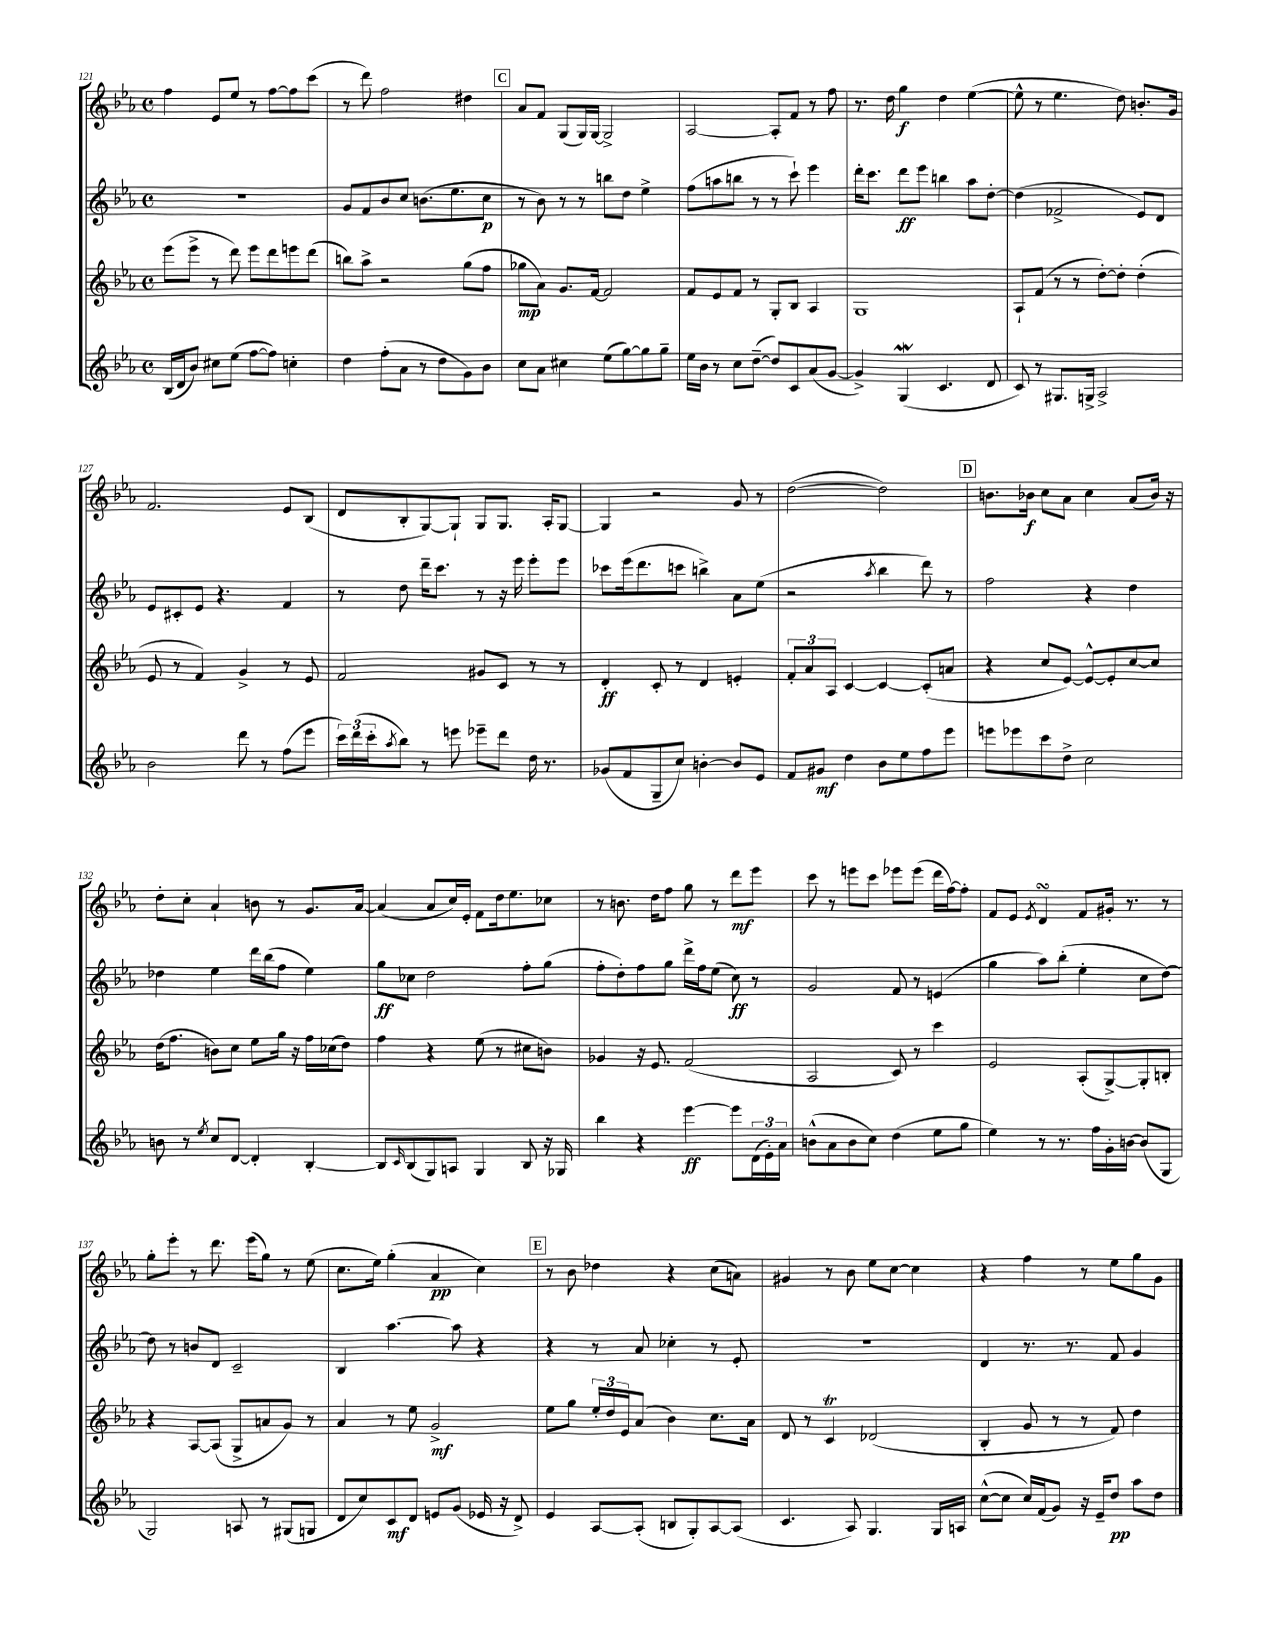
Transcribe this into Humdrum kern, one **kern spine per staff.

**kern	**kern	**kern	**kern
*staff4	*staff3	*staff2	*staff1
*clefG2	*clefG2	*clefG2	*clefG2
*k[b-e-a-]	*k[b-e-a-]	*k[b-e-a-]	*k[b-e-a-]
*M4/4	*M4/4	*M4/4	*M4/4
*met(c)	*met(c)	*met(c)	*met(c)
(16B-	(8eee-	1r	4ff
16d	.	.	.
8b-)	8eee-^	.	.
8cc#	8r	.	8e-
(8ee-	8ddd)	.	8ee-
[8ff	8eee-	.	8r
8ff])	8ddd	.	[8ff
4cc'	8eee	.	8ff]
.	(8ddd	.	(8ccc
=	=	=	=
4dd	8bb)	8g	8r
.	8aa-^	8f	8ddd)
(8ff'	2r	8b-	2ff
8a-	.	8cc	.
8r	.	(8.b	.
8dd	.	.	.
.	.	8.ee-	.
8g)	(8gg	.	4dd#
8b-	8ff	8cc	.
=	=	=	=
8cc	8gg-	8r	8a-
8a-	8a-)	8b-)	8f
4cc#	8.g	8r	(8G
.	.	8r	16G)
.	[16f	.	[16G
(8ee-	2f]	8bb	2G^]
[8gg)	.	8dd	.
8gg]	.	4ee-^	.
8gg~	.	.	.
=	=	=	=
16ee-	8f	(8ff	[2A-
16b-	.	.	.
8r	8e-	8aa	.
8cc	8f	8bb	.
([8dd~	8r	8r	.
8dd])	8G'	8r	8A-']
8c	8B-	8ccc`)	8f
(8a-	4A-	4eee-	8r
[8g	.	.	8ff
=	=	=	=
4g^])	1G	16ddd'	8.r
.	.	8.ccc	.
.	.	.	16dd
(4G	.	8ddd	4gg
.	.	8eee-	.
4.c	.	4bb	4dd
.	.	8aa-	([4ee-
8d	.	[8dd'	.
=	=	=	=
8c)	8A-`	(4dd]	8ee-^^]
8r	(8f	.	8r
8.G#	8r	2f-^	4.ee-
.	8r	.	.
16G^	.	.	.
2A-^	[8dd')	.	.
.	8dd']	.	8dd)
.	(4dd'	8e-)	8.b'
.	.	8d	.
.	.	.	16g
=	=	=	=
2b-	8e-	8e-	2.f
.	8r	8c#'	.
.	4f)	8e-	.
.	.	4.r	.
8ddd	4g^	.	.
8r	.	.	.
(8ff	8r	4f	8e-
8eee-	8e-	.	(8B-
=	=	=	=
24ccc)	2f	8r	8d
(24ddd	.	.	.
24ccc'	.	.	.
8qaa-	.	.	.
8bb-)	.	8dd	8B-'
8r	.	16ddd~	[8G)
.	.	8.ccc	.
8eee	.	.	8G`]
8eee-~	8g#	8r	8G
8ddd	8c	16r	8.G
.	.	16eee-	.
16dd	8r	8eee-'	.
8.r	.	.	16A-'
.	8r	8eee-	[8G
=	=	=	=
(8g-	4d'	8ccc-	4G]
8f	.	(16eee-	.
.	.	8.ddd	.
8G~	8c'	.	2r
8cc)	8r	8ccc	.
[4b'	4d	4bb^)	.
8b]	4e'	8a-	8g
8e-	.	(8ee-	8r
=	=	=	=
8f	12f'	2r	([2dd
.	12a-	.	.
8g#	.	.	.
.	12A-	.	.
4dd	[4c	.	.
.	.	8qaa-	.
8b-	4c_	4bb-	2dd])
8ee-	.	.	.
8ff	(8c']	8ddd)	.
8eee-	8a	8r	.
=	=	=	=
8eee	4r	2ff	8.b
8eee-	.	.	.
.	.	.	16b-
8ccc	8cc	.	8cc
8dd^	[8e-)	.	8a-
2cc	8e-^^_	4r	4cc
.	8e-']	.	.
.	[8cc	4dd	(8a-
.	8cc]	.	16b-)
.	.	.	16r
=	=	=	=
8b	(16dd	4dd-	8dd'
.	8.ff	.	.
8r	.	.	8cc'
8qee-	.	.	.
8cc	8b)	4ee-	4a-`
[8d	8cc	.	.
4d']	8ee-	16ddd	8b
.	.	(16bb-	.
.	16gg	8ff	8r
.	16r	.	.
[4B-'	16ff	4ee-)	8.g
.	(16cc-	.	.
.	8dd)	.	.
.	.	.	[16a-
=	=	=	=
8B-]	4ff	8gg	(4a-]
16qqc	.	.	.
(8B-	.	8cc-	.
8G)	4r	2dd	8a-
8A	.	.	16cc)
.	.	.	16e-'
4G	(8ee-	.	8f
.	8r	.	16dd
.	.	.	8.ee-
8B-	8cc#	8ff'	.
16r	8b)	(8gg	8cc-
16G-	.	.	.
=	=	=	=
4bb-	4g-	8ff'	8r
.	.	8dd')	8.b
4r	16r	8ff	.
.	8.e-	.	16dd
.	.	8gg	8ff
[4eee-	(2f	16ddd^	8gg
.	.	16ff	.
.	.	(8ee-	8r
8eee-]	.	8cc)	8ddd
(24d	.	8r	8eee-
24e-')	.	.	.
24a-	.	.	.
=	=	=	=
(8b^^	2A-	2g	8ccc
8a-	.	.	8r
8b	.	.	8eee
8cc)	.	.	8ccc
(4dd	8c)	8f	8eee-
.	8r	8r	(8eee-
8ee-	4ccc	(4e	16ddd
.	.	.	[16ff)
8gg	.	.	8ff']
=	=	=	=
4ee-)	2e-	4gg	8f
.	.	.	8e-
.	.	.	8qe-
8r	.	8aa-)	4d
8.r	.	(8bb-'	.
.	(8A-'	4ee-'	8f
16ff	.	.	.
16g'	[8G^)	.	16g#'
[16b	.	.	8.r
(8b]	8G']	8cc	.
8G	8B'	[8dd)	8r
=	=	=	=
2G)	4r	8dd]	8gg'
.	.	8r	8eee-'
.	[8A-	8b	8r
.	(8A-]	8d	8.ddd
8A	8G^	2c~	.
.	.	.	(16eee-
8r	8a	.	8gg)
(8G#	8g)	.	8r
8G	8r	.	(8ee-
=	=	=	=
8d	4a-	4B-	8.cc
8cc)	.	.	.
.	.	.	16ee-)
8c	8r	[4.aa-	(4gg'
8d	8ee-	.	.
8e	2g^	.	4a-
(8g	.	8aa-]	.
16e-	.	4r	4cc)
16r	.	.	.
8d^)	.	.	.
=	=	=	=
4e-	8ee-	4r	8r
.	8gg	.	8b-
[8A-	24ee-'	8r	4dd-
.	24dd	.	.
.	24e-	.	.
(8A-']	(8a-	8a-	.
8B	4b-)	4cc-'	4r
8G')	.	.	.
[8A-	8.cc	8r	(8cc
(8A-]	.	8e-'	8a)
.	16a-	.	.
=	=	=	=
4.c	8d	1r	4g#
.	8r	.	.
.	4c	.	8r
8A-)	.	.	8b-
4.G	(2d-	.	8ee-
.	.	.	[8cc
.	.	.	4cc]
16G	.	.	.
16A	.	.	.
=	=	=	=
([8cc^^	4B-'	4d	4r
8cc]	.	.	.
16cc)	8g	8.r	4ff
(16f	.	.	.
8g)	8r	.	.
.	.	8.r	.
16r	8r	.	8r
16e-~	.	.	.
8dd	8f)	8f	8ee-
8aa-	4dd	4g	8gg
8dd	.	.	8g
==	==	==	==
*-	*-	*-	*-
